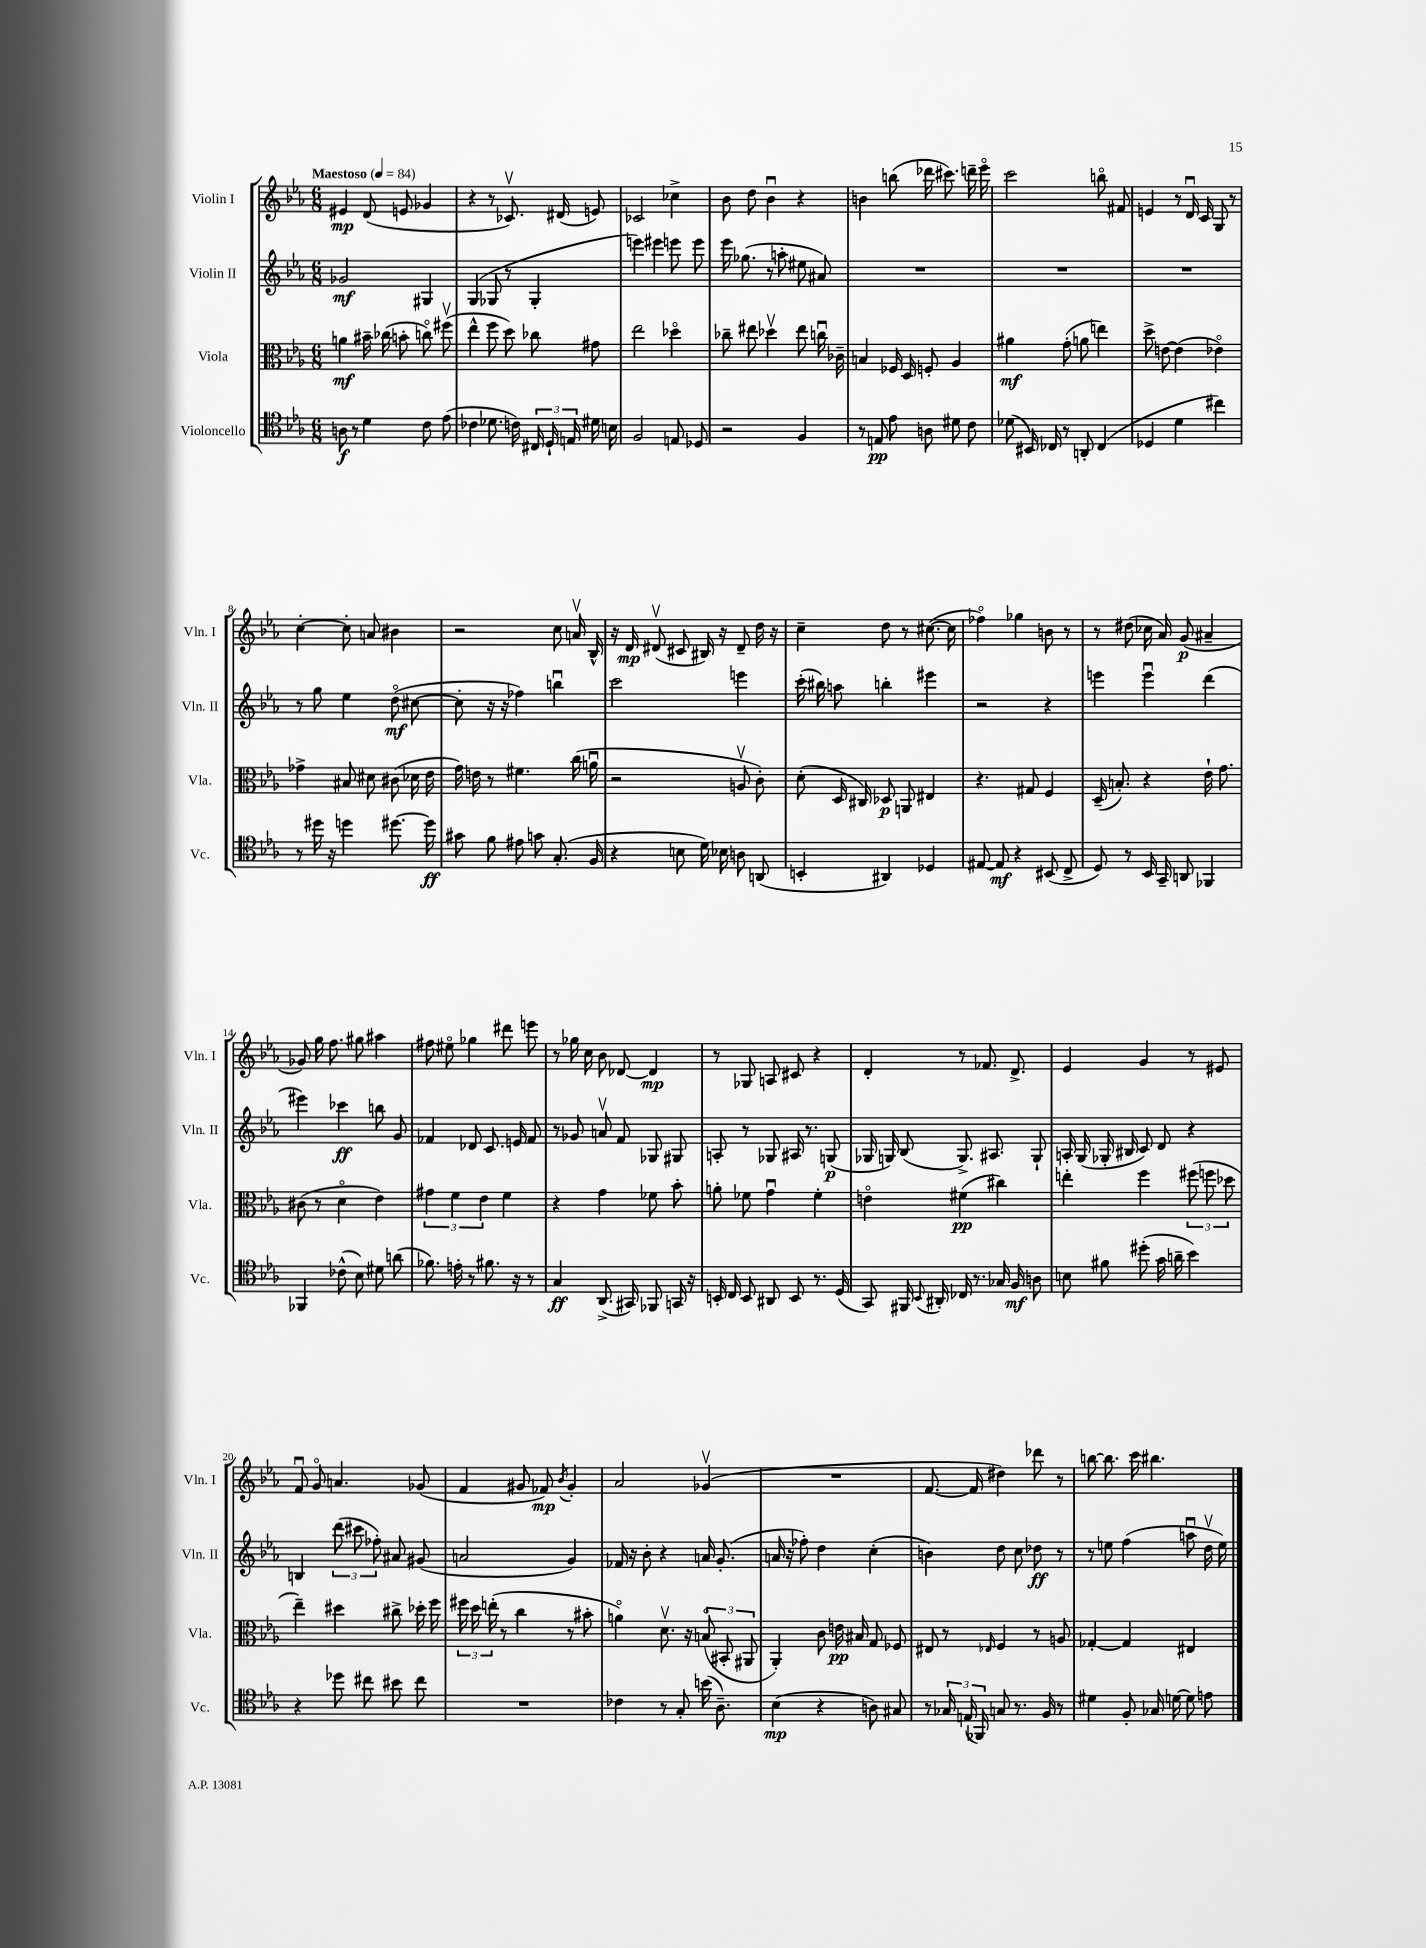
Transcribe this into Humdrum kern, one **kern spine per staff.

**kern	**kern	**kern	**kern
*staff4	*staff3	*staff2	*staff1
*clefC4	*clefC3	*clefG2	*clefG2
*k[b-e-a-]	*k[b-e-a-]	*k[b-e-a-]	*k[b-e-a-]
*M6/8	*M6/8	*M6/8	*M6/8
*MM84	*MM84	*MM84	*MM84
8A	4a	2g-	4e#
8r	.	.	.
4d	16b#~	.	(8d
.	(16cc-	.	.
.	8b'	.	8e
8c	8cco)	4G#	4g-
(8e-	(8ff#v	.	.
=	=	=	=
4c-	4ee-^^	(4G	4r
8.d-	8ff	8G-	8r
.	8dd)	8r	8.c-v)
16c)	.	.	.
24C#	8cc-	4G-'	.
24D`	.	.	.
.	.	.	(16d#
24E	.	.	.
16d#	8g#	.	8e)
16B	.	.	.
=	=	=	=
2F	2ee-	4eee)	2c-
.	.	4eee#	.
8E	4dd-o	8eee	4cc-^
8D-	.	8eee	.
=	=	=	=
2r	8cc-~	16eee-	8b-
.	.	(8.gg-	.
.	8ee#	.	8dd
.	4dd-v	8r	4b-u
.	.	8aa'	.
4F	8ee#	8ee#	4r
.	16ccu	8a#)	.
.	16c-~	.	.
=	=	=	=
8r	4B	2.r	4b
8E	.	.	.
8e-	16F-	.	(8bb
.	16D	.	.
8A	8F'	.	16ddd-
.	.	.	8.ccc#)
8d#	4A-	.	.
8c	.	.	16ddd~
.	.	.	16eee-o
=	=	=	=
(8d-	4a#	2.r	2ccc
16BB#)	.	.	.
16C-	.	.	.
8r	(8g'	.	.
8AA'	8a	.	.
(4C-	4ee)	.	8bbo
.	.	.	8f#
=	=	=	=
4D-	8dd^	2.r	4e
.	[8e	.	.
4d	(4e]	.	8r
.	.	.	16du
.	.	.	16c
4cc#)	4e-o)	.	8G
.	.	.	8r
=	=	=	=
8r	4g-^	8r	[4cc'
16dd#	.	8gg	.
16r	.	.	.
4dd	8B#	4ee-	8cc']
.	8d#	.	8a
[8.dd#	(8c#	(8ddo	4b#
.	16d-	[8cc#	.
16dd#]	16e-	.	.
=	=	=	=
8g#	16g)	8cc#']	2r
.	16e	.	.
8f	8r	16r	.
.	.	16r	.
8e#	4.f#	4ff-)	.
8g	.	.	.
(8.G'	.	4bbu	8cc
.	(16cc	.	16av
16F	16au	.	16B-^^
=	=	=	=
4r	2r	2ccc	16r
.	.	.	16d
.	.	.	(8d#v
8B	.	.	8c#
16d)	.	.	16B#)
16B-	.	.	16r
8A	8Av	4eee	8d#~
(8AA	8c')	.	16dd
.	.	.	16r
=	=	=	=
4BB'	(8d'	(16ccc'	4cc~
.	.	16bb#)	.
.	16D	8aa	.
.	16C#)	.	.
4AA#)	8D-	4bb'	8dd
.	8AA	.	8r
4D-	4E#	4eee#	([8.cc#
.	.	.	16cc#]
=	=	=	=
[8E#	4.r	2r	4ff-o)
8E#]	.	.	.
4r	.	.	4gg-
.	8G#	.	.
(8BB#	4F	4r	8b
8C^	.	.	8r
=	=	=	=
8D)	(16D~	4eee	8r
.	8.B')	.	.
8r	.	.	(8dd#
16BB-	4r	4eeeu	16cc-
16GG~	.	.	16a-)
8AA	.	.	(8g
4FF-	16e-`	(4ddd	4a#~
.	8.g	.	.
=	=	=	=
4FF-	(8c#	4eee#)	8g-)
.	8r	.	16gg
.	.	.	8.ff
(8c-^^	4do	4ccc-	.
8B-)	.	.	8gg#
8d#	4e-)	8bb	4aa#
(8a	.	8g	.
=	=	=	=
8.f-)	6g#	4f-	8ff#
.	.	.	8ee#o
.	6f	.	.
16e'	.	.	.
8r	.	8d-	4gg-
.	6e-	.	.
8.f#	.	8.c	.
.	4f	.	8ddd#
16r	.	16e	.
8r	.	8f-	8eee
=	=	=	=
4G	4r	8r	8r
.	.	8g-	16gg-
.	.	.	16cc
(8.AA-^	4g	8av	8b-
.	.	8f	[8d-
16GG#)	.	.	.
8FF-	8f-	8G-	4d-]
16GG	8b-'	8G#	.
16r	.	.	.
=	=	=	=
16BB'	8a'	8A'	8r
16C	.	.	.
8BB	8f-	8r	8G-
8AA#	4gu	8G-	8A
8BB	.	16A#	8c#
.	.	8.r	.
8.r	4f-'	.	4r
.	.	(8G	.
(16D	.	.	.
=	=	=	=
8GG)	4eo	16G-	4d'
.	.	16G)	.
16FF#	.	(8B-	.
8qqBB-	.	.	.
16AA#'	.	.	.
16C-	(4f#	8.G^)	8r
8.r	.	.	.
.	.	.	8.f-
.	.	8.A#	.
16G-	4cc#)	.	.
16F	.	.	8.d^
8A	.	8G`	.
=	=	=	=
8B	4ee'	16A'	4e-
.	.	(16G	.
8f#	.	16G-'	.
.	.	16B#	.
(8dd#'	4ff	8c)	4g
16g	.	8d	.
16a~	.	.	.
4b-)	(12ff#	4r	8r
.	12ff	.	.
.	.	.	8e#
.	12dd-	.	.
=	=	=	=
4r	4ee-~)	4B	8fu
.	.	.	8go
8dd-	4dd#	(12ddd	4.a
.	.	12ccc#	.
8cc#	.	.	.
.	.	12ff-')	.
8b#	8cc#^	8a#	.
8cc#	16dd-'	(8g#	(8g-
.	16ff	.	.
=	=	=	=
2.r	24ff#	2a	4f
.	24dd	.	.
.	(24ee'	.	.
.	8r	.	.
.	4cc	.	8g#
.	.	.	8f-)
.	.	.	8qb-
.	8r	4g)	4g#'
.	8b#'	.	.
=	=	=	=
4c-	4ao)	16f-	2a-
.	.	16r	.
.	.	8b-'	.
8r	8.dv	4r	.
8G'	.	.	.
.	16r	.	.
(16b	(12Bo	16a	(4g-v
8.A-~)	.	(8.g'	.
.	12BB#'	.	.
.	12AA#	.	.
=	=	=	=
(4B-	4AA-')	16a	2.r
.	.	16r	.
.	.	8ff-')	.
4r	8c	4dd	.
.	16e	.	.
.	16B#	.	.
8A)	8G	(4cc'	.
8G#	8F-	.	.
=	=	=	=
8r	8E#	4b)	[8.f
24G-	8r	.	.
(24E	.	.	.
.	.	.	16f]
24FF-)	.	.	.
.	16qqE-	.	.
8G	4F	8dd	4dd#)
8.r	.	8cc	.
.	8r	8dd-	8ddd-
16F	.	.	.
8r	8A	8r	8r
=	=	=	=
4d#	[4G-'	8r	[8bb
.	.	8ee	8.bb]
8F'	4G-]	(4ff	.
.	.	.	16ccc
16G-	.	.	4.bb#
[16d	.	.	.
8d]	4E#	8aau	.
8e	.	16ddv	.
.	.	16ee)	.
==	==	==	==
*-	*-	*-	*-
